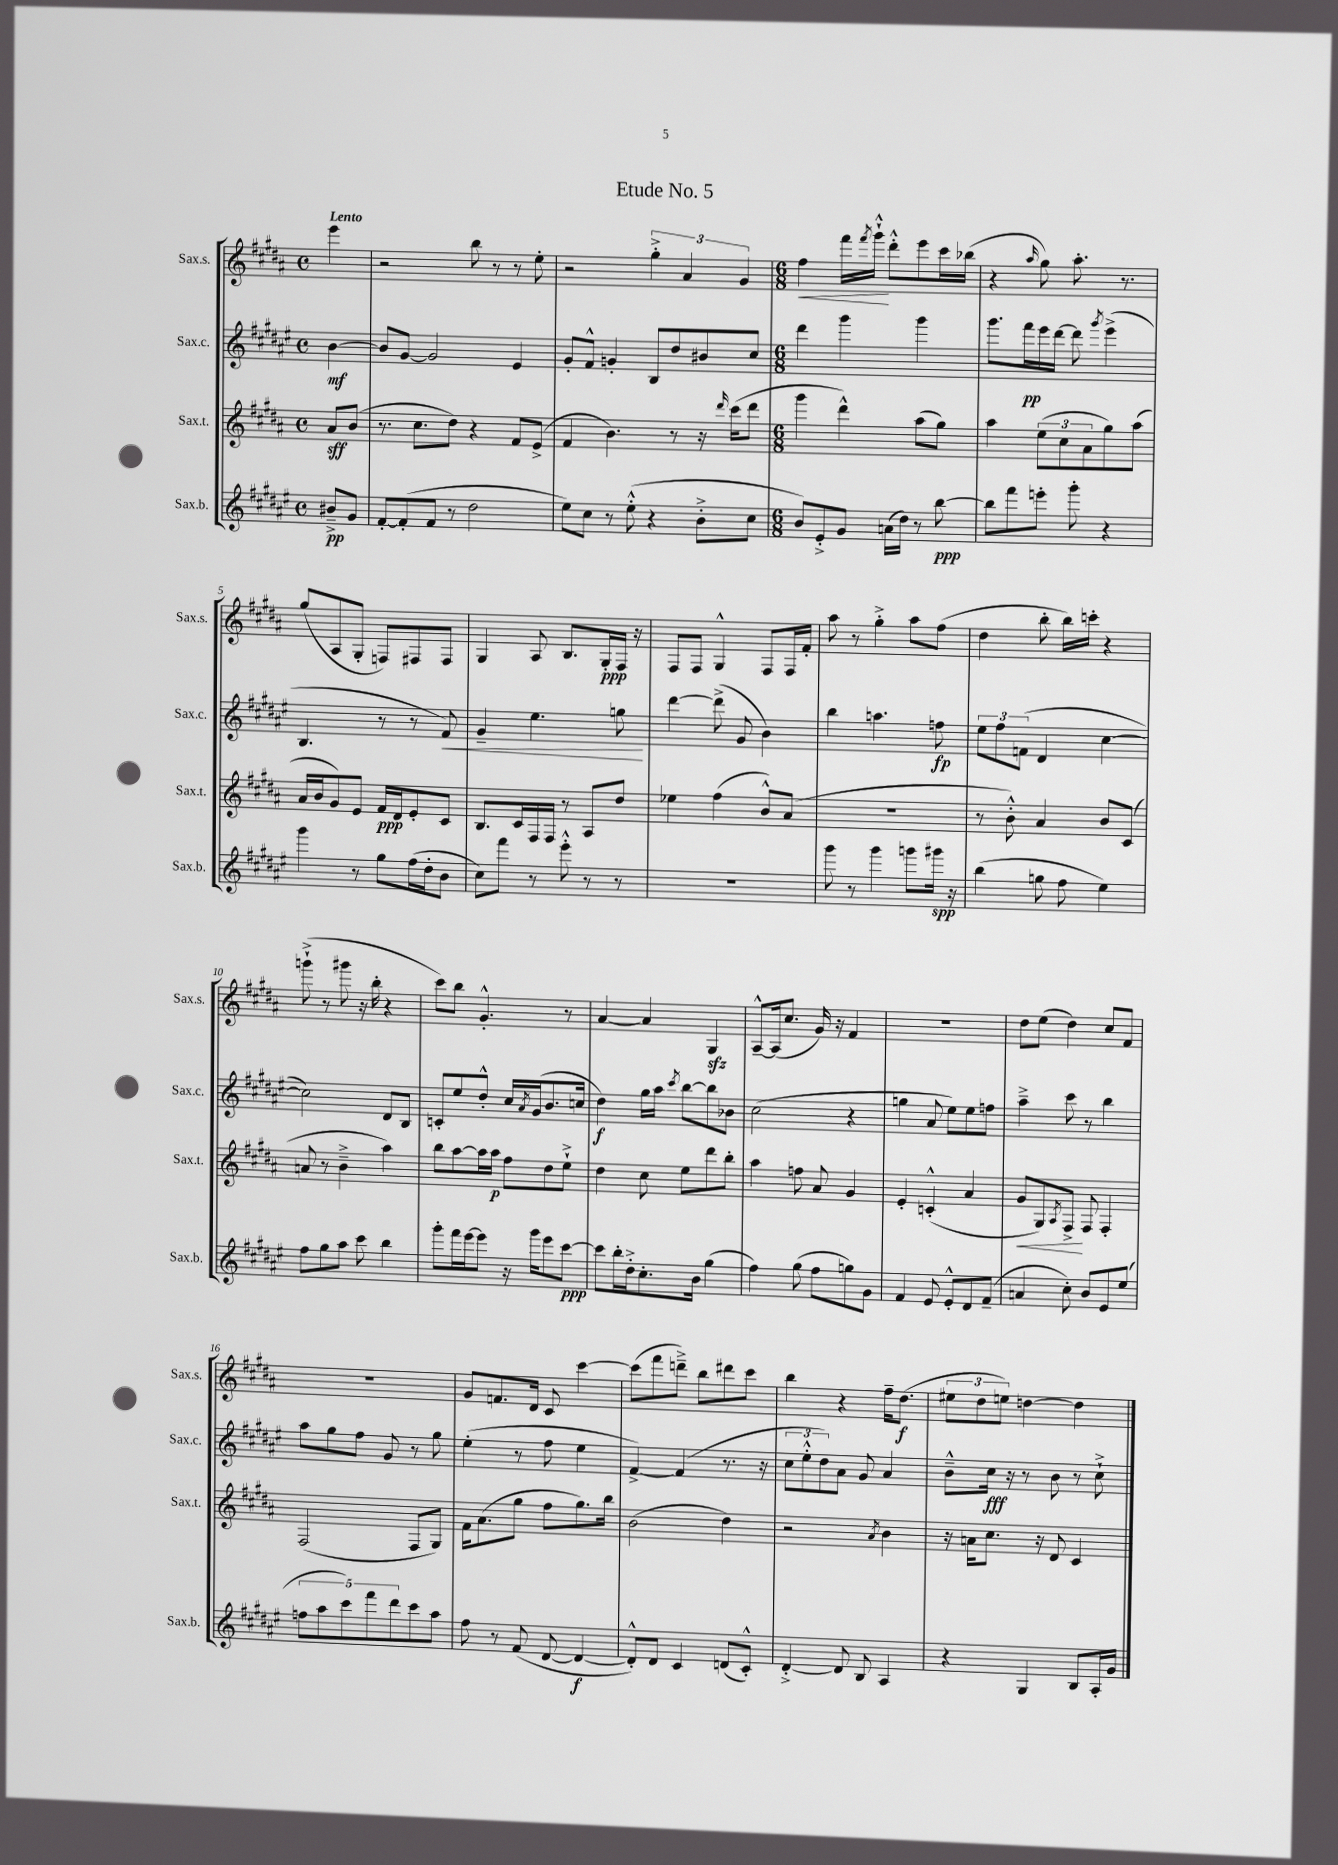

**kern	**dynam	**kern	**dynam	**kern	**dynam	**kern	**dynam
*part4	*part4	*part3	*part3	*part2	*part2	*part1	*part1
*staff4	*staff4	*staff3	*staff3	*staff2	*staff2	*staff1	*staff1
*I"Sax.b.	*	*I"Sax.t.	*	*I"Sax.c.	*	*I"Sax.s.	*
*I'Sax.b.	*	*I'Sax.t.	*	*I'Sax.c.	*	*I'Sax.s.	*
*clefG2	*	*clefG2	*	*clefG2	*	*clefG2	*
*k[f#c#g#d#a#e#]	*	*k[f#c#g#d#a#]	*	*k[f#c#g#d#a#e#]	*	*k[f#c#g#d#a#]	*
*M4/4	*	*M4/4	*	*M4/4	*	*M4/4	*
*met(c)	*	*met(c)	*	*met(c)	*	*met(c)	*
=	=	=	=	=	=	=	=
!	!	!	!	!	!	!LO:TX:a:B:t=Lento	!
8b#X~^/L	pp	8a#/L	sff	[4b\	mf	4eee\	.
8g#/J	.	(8b/J	.	.	.	.	.
=1	=1	=1	=1	=1	=1	=1	=1
[8f#'/L	.	8.r	.	8b/L]	.	2r	.
(8f#'/]	.	.	.	[8g#/J	.	.	.
.	.	8.cc#\L	.	.	.	.	.
8f#/J	.	.	.	2g#/]	.	.	.
8r	.	8dd#\J)	.	.	.	.	.
2dd#\	.	4r	.	.	.	8bb\	.
.	.	.	.	.	.	8r	.
.	.	8f#/L	.	4e#/	.	8r	.
.	.	(8e^/J	.	.	.	8ee'\	.
=2	=2	=2	=2	=2	=2	=2	=2
8ee#\L)	.	4f#/	.	8g#'/L	.	2r	.
8cc#\J	.	.	.	8f#^^/J	.	.	.
8r	.	4.b\)	.	4gn'/	.	.	.
(8ee#'^^\	.	.	.	.	.	.	.
4r	.	.	.	8B/L	.	6gg#'^\	.
.	.	8r	.	8dd#/	.	.	.
.	.	.	.	.	.	6a#/	.
8b'^\L	.	16r	.	8b#X/	.	.	.
.	.	16qqddd#/	.	.	.	.	.
.	.	(16ccc#\KL	.	.	.	.	.
.	.	.	.	.	.	6g#/	.
8cc#\J	.	8ddd#\J	.	8cc#/J	.	.	.
=3	=3	=3	=3	=3	=3	=3	=3
*M6/8	*	*M6/8	*	*M6/8	*	*M6/8	*
!	!	!	!	!	!	!	!LO:HP:b
8b/L)	.	4ggg#\	.	4ddd#\	.	4ff#\	<
8e#'^/	.	.	.	.	.	.	.
8g#/J	.	4ddd#^^\)	.	4ggg#\	.	16fff#\LL	.
.	.	.	.	.	.	8qfff#/	.
.	.	.	.	.	.	16ggg#`^^\JJ	.
(16an\LL	.	.	.	.	.	8ddd#'^^\L	[
16dd#\JJ)	.	.	.	.	.	.	.
8r	.	(8aa#\L	.	4ggg#\	.	8eee\	.
[8bb\	ppp	8gg#\J)	.	.	.	16ccc#\L	.
.	.	.	.	.	.	(16bb-X\JJ	.
=4	=4	=4	=4	=4	=4	=4	=4
8bb\L]	.	4aa#\	.	8.ggg#\L	.	4r	.
8fff#\	.	.	.	.	.	.	.
.	.	.	.	16fff#\L	pp	.	.
.	.	.	.	.	.	16qqaa#/	.
8eeen'\J	.	(12ee\L	.	16eee#\	.	8gg#\)	.
.	.	.	.	[16ddd#\JJ	.	.	.
.	.	12cc#\	.	.	.	.	.
8ggg#'\	.	.	.	8ddd#\]	.	8.aa#'\	.
.	.	12a#\	.	.	.	.	.
.	.	.	.	8qggg#/	.	.	.
4r	.	8gg#\)	.	(4eee#^\	.	.	.
.	.	.	.	.	.	8.r	.
.	.	(8aa#\J	.	.	.	.	.
!!LO:LB:g=z
=5	=5	=5	=5	=5	=5	=5	=5
4ggg#\	.	16a#/LL	.	4.B/	.	(8gg#/L	.
.	.	16b/J	.	.	.	.	.
.	.	8g#/)	.	.	.	8A#/	.
8r	.	8e/J	.	.	.	8G#'/J	.
8gg#\L	.	16f#/LL	ppp	8r	.	8Fn/L)	.
.	.	16d#/J	.	.	.	.	.
(16ff#\L	.	8e'/	.	8r	.	8F#X/	.
16dd#'\J	.	.	.	.	.	.	.
!	!	!	!	!	!LO:HP:b	!	!
8b\J	.	8c#/J	.	8f#/)	<	8F#/J	.
=6	=6	=6	=6	=6	=6	=6	=6
8cc#\L)	.	8.B/L	.	4g#~/	.	4G#/	.
8fff#\J	.	.	.	.	.	.	.
.	.	16c#/L	.	.	.	.	.
8r	.	16F#/	.	4.ee#\	.	8A#/	.
.	.	16F#/JJ	.	.	.	.	.
8eee#'^^\	.	8r	.	.	.	8.B/L	.
8r	.	8A#/L	.	.	.	.	.
.	.	.	.	.	.	16G#'/L	ppp
8r	.	8dd#/J	.	8ggn\	.	16F#/JJ	.
.	.	.	.	.	.	16r	.
.	.	.	.	.	[	.	.
=7	=7	=7	=7	=7	=7	=7	=7
2.r	.	4ee-X\	.	[4ddd#\	.	8F#/L	.
.	.	.	.	.	.	8F#/J	.
.	.	(4ff#\	.	(8ddd#^\]	.	4G#^^/	.
.	.	.	.	8g#/	.	.	.
.	.	8b^^/L)	.	4b\)	.	8F#/L	.
.	.	(8a#/J	.	.	.	16F#/L	.
.	.	.	.	.	.	16f#'/JJ	.
=8	=8	=8	=8	=8	=8	=8	=8
8ggg#\	.	2.r	.	4bb\	.	8aa#\	.
8r	.	.	.	.	.	8r	.
4ggg#\	.	.	.	4.aan\	.	4gg#'^\	.
8gggn\L	.	.	.	.	.	8aa#\L	.
16ggg#X\Jk	spp	.	.	8ffn\	fp	(8ff#\J	.
16r	.	.	.	.	.	.	.
=9	=9	=9	=9	=9	=9	=9	=9
(4bb\	.	8r	.	12ee#\L	.	4dd#\	.
.	.	.	.	12ff#\	.	.	.
.	.	8b'^^\)	.	.	.	.	.
.	.	.	.	(12fn\J	.	.	.
8ggn\	.	4a#/	.	4d#/	.	8bb'\	.
8ff#\	.	.	.	.	.	16bb\LL)	.
.	.	.	.	.	.	16cccn'\JJ	.
4ee#\)	.	8b/L	.	[4cc#\	.	4r	.
.	.	(8c#/J	.	.	.	.	.
!!LO:LB:g=z
=10	=10	=10	=10	=10	=10	=10	=10
8ff#\L	.	8an/	.	2cc#\])	.	(8gggn`^\	.
8gg#\	.	8r	.	.	.	8r	.
8aa#\J	.	4b~^\	.	.	.	8ggg#X\	.
8ccc#\	.	.	.	.	.	16r	.
.	.	.	.	.	.	16bb'\	.
4bb\	.	4aa#\)	.	8d#/L	.	4r	.
.	.	.	.	8B/J	.	.	.
=11	=11	=11	=11	=11	=11	=11	=11
8ggg#'\L	.	8bb\L	.	8cn'/L	.	8ccc#\L)	.
16fff#\L	.	[8aa#\	.	8ee#/	.	8bb\J	.
[16eee#\J	.	.	.	.	.	.	.
8eee#\J]	.	16aa#\L]	.	8dd#'^^/J	.	4.g#'^^/	.
.	.	16aa#\JJ	p	.	.	.	.
16r	.	8ff#\L	.	16cc#/LL	.	.	.
.	.	.	.	8qa#/	.	.	.
16ggg#\KL	.	.	.	(16g#/J	.	.	.
8eee#\	.	8dd#\	.	8.b/	.	.	.
[8ccc#\J	ppp	8ee`^\J	.	.	.	8r	.
.	.	.	.	16ccn/Jk	.	.	.
=12	=12	=12	=12	=12	=12	=12	=12
8ccc#\L]	.	4dd#\	.	4dd#\)	f	[4a#/	.
16bb'\L	.	.	.	.	.	.	.
16dd#'^\J	.	.	.	.	.	.	.
8.cc#'\	.	8cc#\	.	16gg#\LL	.	4a#/]	.
.	.	.	.	16aa#\JJ	.	.	.
.	.	.	.	8qccc#/	.	.	.
.	.	8ee\L	.	[8bb\L	.	.	.
16b\Jk	.	.	.	.	.	.	.
(4gg#\	.	8ddd#\	.	8bb\]	.	4G#zz/	.
.	.	8bb'\J	.	8b-X\J	.	.	.
=13	=13	=13	=13	=13	=13	=13	=13
4ff#\)	.	4aa#\	.	(2cc#\	.	[8A#~^^/L	.
.	.	.	.	.	.	(16A#/k]	.
.	.	.	.	.	.	8.cc#/J	.
(8gg#\	.	8ffn\	.	.	.	.	.
8ff#\L	.	8a#/	.	.	.	16g#/)	.
.	.	.	.	.	.	16r	.
8ggn\)	.	4g#/	.	4r	.	4f#/	.
8g#\J	.	.	.	.	.	.	.
=14	=14	=14	=14	=14	=14	=14	=14
4f#/	.	4e'/	.	4ggn\	.	2.r	.
8e#/	.	(4cn'^^/	.	8a#/	.	.	.
8e#'^^/L	.	.	.	8ee#\L)	.	.	.
8d#/	.	4a#/	.	8ee#\	.	.	.
(8f#~/J	.	.	.	8ffn\J	.	.	.
=15	=15	=15	=15	=15	=15	=15	=15
!	!	!	!LO:HP:b	!	!	!	!
4an/	.	8g#/L	<	4aa#~^\	.	8dd#\L	.
.	.	8G#/)	.	.	.	(8ee\J	.
.	.	8qA#/	.	.	.	.	.
8cc#'\)	.	8F#^/J	.	8ccc#\	.	4dd#\)	.
8b/L	.	8F#/	[	8r	.	.	.
8e#/	.	4F#'/	.	4bb\	.	8cc#/L	.
(8ee#/J	.	.	.	.	.	8f#/J	.
!!LO:LB:g=z
=16	=16	=16	=16	=16	=16	=16	=16
10ffn\L	.	(2F#/	.	8aa#\L	.	2.r	.
10aa#\	.	.	.	.	.	.	.
.	.	.	.	8gg#\	.	.	.
10ccc#\)	.	.	.	.	.	.	.
.	.	.	.	8ff#\J	.	.	.
10fff#\	.	.	.	.	.	.	.
.	.	.	.	8g#/	.	.	.
10ddd#\	.	.	.	.	.	.	.
8ccc#\	.	8F#/L	.	8r	.	.	.
8aa#\J	.	8G#/J)	.	8gg#\	.	.	.
=17	=17	=17	=17	=17	=17	=17	=17
8ff#\	.	16f#\KL	.	(4ee#'\	.	8g#/L	.
.	.	(8.a#\	.	.	.	.	.
8r	.	.	.	.	.	8.fn/	.
(8f#/	.	8gg#\J	.	8r	.	.	.
.	.	.	.	.	.	16d#/Jk	.
[8d#/	.	8ff#\L	.	8ff#\	.	8c#/	.
4d#/_	f	8.gg#\)	.	4ee#\	.	[4ccc#\	.
.	.	16bb\Jk	.	.	.	.	.
=18	=18	=18	=18	=18	=18	=18	=18
8d#'^^/L])	.	(2b\	.	[4f#^/)	.	(8ccc#\L]	.
8d#/J	.	.	.	.	.	8fff#\	.
4c#/	.	.	.	(4f#/]	.	8dddn~^\J)	.
.	.	.	.	.	.	8bb\L	.
(8dn/L	.	4dd#\)	.	8.r	.	8ddd#X\	.
8c#'^^/J)	.	.	.	.	.	8ccc#\J	.
.	.	.	.	16r	.	.	.
=19	=19	=19	=19	=19	=19	=19	=19
[4d#'^/	.	2r	.	12cc#\L	.	4bb\	.
.	.	.	.	12ee#'^^\	.	.	.
.	.	.	.	12dd#\)	.	.	.
8d#/]	.	.	.	8a#\J	.	4r	.
8B/	.	.	.	8g#/	.	.	.
.	.	8qa#/	.	.	.	.	.
4A#/	.	4b\	.	4a#/	.	16ff#~\KL	.
.	.	.	.	.	.	(8.dd#\J	f
=20	=20	=20	=20	=20	=20	=20	=20
4r	.	16r	.	8b~^^\L	.	12ee#X\L	.
.	.	16an\KL	.	.	.	.	.
.	.	.	.	.	.	12dd#\	.
.	.	8.cc#\J	.	16cc#\Jk	fff	.	.
.	.	.	.	.	.	12een\J)	.
.	.	.	.	16r	.	.	.
4G#/	.	.	.	8r	.	[4ddn\	.
.	.	16r	.	.	.	.	.
.	.	8d#/	.	8b\	.	.	.
8B/L	.	4c#/	.	8r	.	4dd\]	.
16A#'/L	.	.	.	8cc#`^\	.	.	.
16g#/JJ	.	.	.	.	.	.	.
==	==	==	==	==	==	==	==
*-	*-	*-	*-	*-	*-	*-	*-
